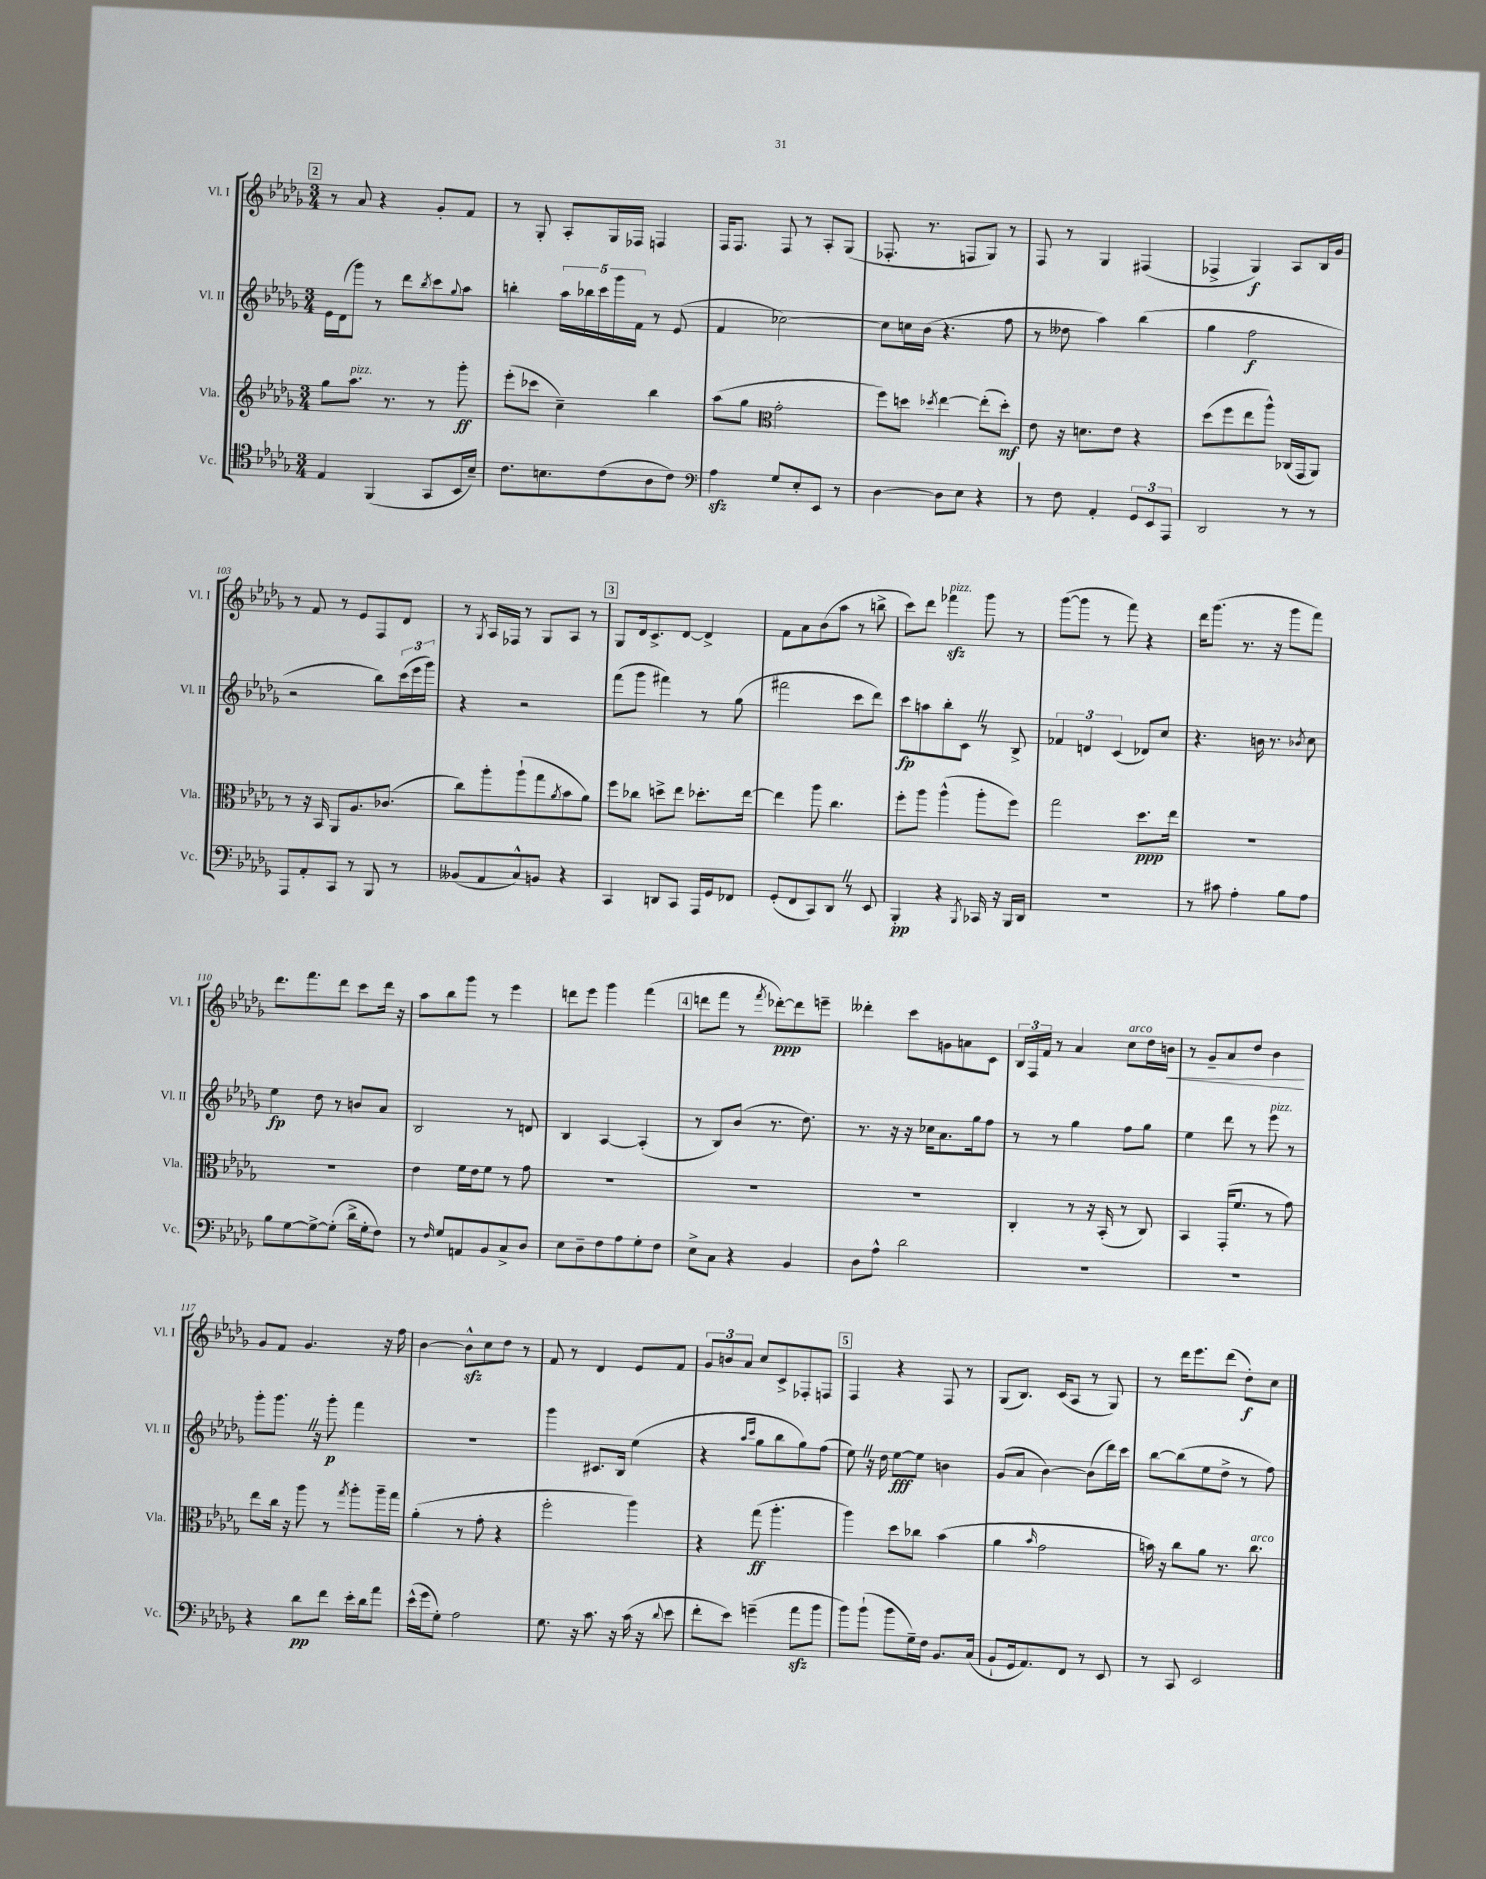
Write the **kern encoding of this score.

**kern	**dynam	**kern	**dynam	**kern	**dynam	**kern	**dynam
*part4	*part4	*part3	*part3	*part2	*part2	*part1	*part1
*staff4	*staff4	*staff3	*staff3	*staff2	*staff2	*staff1	*staff1
*I"Vc.	*	*I"Vla.	*	*I"Vl. II	*	*I"Vl. I	*
*I'Vc.	*	*I'Vla.	*	*I'Vl. II	*	*I'Vl. I	*
*clefC4	*	*clefG2	*	*clefG2	*	*clefG2	*
*k[b-e-a-d-g-]	*	*k[b-e-a-d-g-]	*	*k[b-e-a-d-g-]	*	*k[b-e-a-d-g-]	*
*M3/4	*	*M3/4	*	*M3/4	*	*M3/4	*
!!LO:REH:place=s1:t=2
=97	=97	=97	=97	=97	=97	=97	=97
4E-/	.	8gg-\L	.	16e-\LL	.	8r	.
.	.	.	.	(16d-\J	.	.	.
!	!	!LO:TX:a:i:t=pizz.	!	!	!	!	!
.	.	8.aa-\J	.	8ggg-\J)	.	8a-/	.
(4FF/	.	.	.	8r	.	4r	.
.	.	8.r	.	.	.	.	.
.	.	.	.	8ddd-\L	.	.	.
.	.	.	.	8qbb-/	.	.	.
8GG-/L	.	8r	.	8ccc\	.	8g-'/L	.
.	.	.	.	8qqgg-/	.	.	.
16BB-/L	.	8ggg-'\	ff	8aa-\J	.	8f/J	.
16B-~/JJ)	.	.	.	.	.	.	.
=98	=98	=98	=98	=98	=98	=98	=98
8.c\L	.	(8eee-'\L	.	4bbn'\	.	8r	.
.	.	8ccc-X\J	.	.	.	8G-'/	.
8.Bn\	.	.	.	.	.	.	.
.	.	4cc~\)	.	20aa-\LL	.	8A-'/L	.
.	.	.	.	20bb-X\	.	.	.
.	.	.	.	20ccc\	.	.	.
(8c\	.	.	.	.	.	16G-/L	.
.	.	.	.	20ggg-\	.	.	.
.	.	.	.	.	.	16F-X/JJ	.
.	.	.	.	20f\JJ	.	.	.
8A-\	.	4bb-\	.	8r	.	4Fn/	.
8c\J)	.	.	.	(8e-/	.	.	.
=99	=99	=99	=99	=99	=99	=99	=99
*clefF4	*	*	*	*	*	*	*
4A-zz\	.	(8aa-\L	.	4f/	.	16F/KL	.
.	.	.	.	.	.	8.F/J	.
.	.	8gg-\J	.	.	.	.	.
*	*	*clefC3	*	*	*	*	*
8G-/L	.	2g-'\	.	[2cc-X\)	.	8F/	.
8E-'/	.	.	.	.	.	8r	.
8EE-/J	.	.	.	.	.	8A-'/L	.
8r	.	.	.	.	.	(8G-/J	.
=100	=100	=100	=100	=100	=100	=100	=100
[4D-\	.	8ff\L)	.	8cc-\L]	.	8.F-X'/	.
.	.	8ddn\J	.	16ccn\L	.	.	.
.	.	.	.	(16b-\JJ	.	8.r	.
.	.	8qdd-X/	.	.	.	.	.
8D-\L]	.	[4ee-\	.	4.r	.	.	.
8E-\J	.	.	.	.	.	8Fn/L	.
4r	.	(8ee-'\L]	.	.	.	8G-/J)	.
.	.	8dd-'\J)	mf	8ff\	.	8r	.
=101	=101	=101	=101	=101	=101	=101	=101
8r	.	8e-\	.	8r	.	8F/	.
8F\	.	16r	.	8dd--X\	.	8r	.
.	.	8.dn\L	.	.	.	.	.
4AA-'/	.	.	.	4aa-\)	.	4G-/	.
.	.	8e-\J	.	.	.	.	.
12GG-/L	.	4r	.	(4bb-\	.	(4F#X/	.
12EE-/	.	.	.	.	.	.	.
12AAA-/J	.	.	.	.	.	.	.
=102	=102	=102	=102	=102	=102	=102	=102
2DD-/	.	(8dd-\L	.	4gg-\	.	4F-X^/	.
.	.	8ff\	.	.	.	.	.
.	.	8ee-\	.	2ff\	f	4G-/)	f
.	.	8aa-^^\J)	.	.	.	.	.
8r	.	(16C-X/LL	.	.	.	8A-/L	.
.	.	16GG-/J	.	.	.	.	.
8r	.	8AA-/J)	.	.	.	16B-/L	.
.	.	.	.	.	.	16g-/JJ	.
!!LO:LB:g=z
=103	=103	=103	=103	=103	=103	=103	=103
8AAA-/L	.	8r	.	2r	.	8r	.
8AA-'/	.	16r	.	.	.	8f/	.
.	.	16BB-/	.	.	.	.	.
8CC/J	.	8AA-/L	.	.	.	8r	.
8r	.	8.A-/	.	.	.	8e-/L	.
8BBB-/	.	.	.	8bb-\L)	.	8F/	.
.	.	(8.c-X/J	.	.	.	.	.
8r	.	.	.	(24ccc\L	.	8d-/J	.
.	.	.	.	24eee-\	.	.	.
.	.	.	.	24ggg-\JJ)	.	.	.
=104	=104	=104	=104	=104	=104	=104	=104
(8BB--X/L	.	8cc\L)	.	4r	.	8r	.
.	.	.	.	.	.	8qG-/	.
8AA-/	.	8aa-'\	.	.	.	16A-/LL	.
.	.	.	.	.	.	16F-X/JJ	.
8C^^/)	.	(8aa-`\	.	2r	.	8r	.
8BBn/J	.	8gg-\	.	.	.	8G-/L	.
.	.	8qa-/	.	.	.	.	.
4r	.	8b-\	.	.	.	8A-/J	.
.	.	8a-\J)	.	.	.	8r	.
!!LO:REH:place=s1:t=3
=105	=105	=105	=105	=105	=105	=105	=105
4CC/	.	8ff\L	.	(8fff\L	.	8G-/L	.
.	.	8cc-X\J	.	8ggg-\J	.	16d-/k	.
.	.	.	.	.	.	8.c^/	.
8DDn/L	.	8ddn^\L	.	4fff#X\)	.	.	.
8CC/J	.	8ee-\J	.	.	.	[8d-/J	.
16AAA-/LL	.	8.dd-X'\L	.	8r	.	4d-^/]	.
16GG-/J	.	.	.	.	.	.	.
8FF-X/J	.	.	.	(8gg-\	.	.	.
.	.	[16ee-\Jk	.	.	.	.	.
=106	=106	=106	=106	=106	=106	=106	=106
(8GG-'/L	.	4ee-\]	.	2fff#X\	.	8f\L	.
8FF/	.	.	.	.	.	8a-\	.
8CC/)	.	8aa-\	.	.	.	(8b-\	.
8DD-Z/J	.	4.cc\	.	.	.	8aa-\J	.
8r	.	.	.	8ccc\L	.	8r	.
8EE-/	.	.	.	8ddd-\J)	.	8bbn^\	.
=107	=107	=107	=107	=107	=107	=107	=107
4BBB-'/	pp	8ff'\L	.	8ccc\L	fp	8ccc\L)	.
.	.	8aa-\J	.	8aan\	.	8ddd-\J	.
!	!	!	!	!	!	!LO:TX:a:i:t=pizz.	!
4r	.	(4aa-^^\	.	8bb-'\	.	4fff-Xzz\	.
.	.	.	.	8cZ\J	.	.	.
8qBBB-/	.	.	.	.	.	.	.
16CC-X/	.	8aa-'\L	.	8r	.	8ggg-\	.
16r	.	.	.	.	.	.	.
16BBB-/LL	.	8ff\J)	.	8B-^/	.	8r	.
16DD-/JJ	.	.	.	.	.	.	.
=108	=108	=108	=108	=108	=108	=108	=108
2.r	.	2gg-\	.	6f-X/	.	([8ggg-\L	.
.	.	.	.	.	.	8ggg-\J]	.
.	.	.	.	6dn/	.	.	.
.	.	.	.	.	.	8r	.
.	.	.	.	(6c/	.	.	.
.	.	.	.	.	.	8fff\)	.
.	.	8.dd-\L	ppp	8d-X/L)	.	4r	.
.	.	.	.	8cc/J	.	.	.
.	.	16ee-\Jk	.	.	.	.	.
=109	=109	=109	=109	=109	=109	=109	=109
8r	.	2.r	.	4.r	.	16ddd-\KL	.
.	.	.	.	.	.	(8.ggg-\J	.
8c#X\	.	.	.	.	.	.	.
4A-'\	.	.	.	.	.	8.r	.
.	.	.	.	16bn\	.	.	.
.	.	.	.	8.r	.	16r	.
8B-\L	.	.	.	.	.	8ggg-\L	.
.	.	.	.	8qb-X/	.	.	.
8A-\J	.	.	.	8cc\	.	8fff\J)	.
!!LO:LB:g=z
=110	=110	=110	=110	=110	=110	=110	=110
8B-\L	.	2.r	.	4ee-\	fp	8.ddd-\L	.
[8G-\	.	.	.	.	.	.	.
.	.	.	.	.	.	8.fff\	.
8G-^\_	.	.	.	8dd-\	.	.	.
(8G-'\J]	.	.	.	8r	.	8ddd-\J	.
16d-^\LL	.	.	.	8bn/L	.	8ccc\L	.
16G-'\J	.	.	.	.	.	.	.
8F\J)	.	.	.	8a-/J	.	16ddd-\Jk	.
.	.	.	.	.	.	16r	.
=111	=111	=111	=111	=111	=111	=111	=111
8r	.	4e-\	.	2B-/	.	8aa-\L	.
16qqF/	.	.	.	.	.	.	.
8G-/L	.	.	.	.	.	8bb-\	.
8AAn/	.	16f\LL	.	.	.	8ggg-\J	.
.	.	16e-\J	.	.	.	.	.
8BB-/	.	8f\J	.	.	.	8r	.
8C^/	.	8r	.	8r	.	4eee-\	.
8D-/J	.	8g-\	.	8dn/	.	.	.
=112	=112	=112	=112	=112	=112	=112	=112
8E-\L	.	2.r	.	4B-/	.	8dddn\L	.
8D-~\	.	.	.	.	.	8eee-\J	.
8F\	.	.	.	[4A-/	.	4ggg-\	.
8A-\	.	.	.	.	.	.	.
8G-'\	.	.	.	(4A-'/]	.	(4fff\	.
8F\J	.	.	.	.	.	.	.
!!LO:REH:place=s1:t=4
=113	=113	=113	=113	=113	=113	=113	=113
8E-^\L	.	2.r	.	8r	.	8dddn\L	.
8C\J	.	.	.	8B-/L)	.	8fff\J	.
4r	.	.	.	(8b-/J	.	8r	.
.	.	.	.	.	.	8qfff/	.
.	.	.	.	8.r	.	[8ddd-X'\L)	ppp
4BB-/	.	.	.	.	.	8ddd-\]	.
.	.	.	.	8.dd-\)	.	.	.
.	.	.	.	.	.	8eeen~\J	.
=114	=114	=114	=114	=114	=114	=114	=114
8D-\L	.	2.r	.	8.r	.	4ddd--X'\	.
8A-^^\J	.	.	.	.	.	.	.
.	.	.	.	16r	.	.	.
2d-\	.	.	.	16r	.	8ccc\L	.
.	.	.	.	16cc-X\KL	.	.	.
.	.	.	.	8.a-\	.	8gn\	.
.	.	.	.	.	.	8an\	.
.	.	.	.	16gg-\k	.	.	.
.	.	.	.	8ff\J	.	8c\J	.
=115	=115	=115	=115	=115	=115	=115	=115
2.r	.	4C'/	.	8r	.	24B-/LL	.
.	.	.	.	.	.	24F/	.
.	.	.	.	.	.	24f/JJ	.
.	.	.	.	8r	.	8r	.
.	.	8r	.	4gg-\	.	4a-/	.
.	.	16r	.	.	.	.	.
.	.	(16BB-'/	.	.	.	.	.
!	!	!	!	!	!	!LO:TX:a:i:t=arco	!
.	.	8r	.	8ff\L	.	8cc\L	.
.	.	8C/)	.	8gg-\J	.	16dd-\L	.
!	!	!	!	!	!	!	!LO:HP:b
.	.	.	.	.	.	16bn\JJ	<
=116	=116	=116	=116	=116	=116	=116	=116
2.r	.	4BB-/	.	4ee-\	.	8r	.
.	.	.	.	.	.	8g-~/L	.
.	.	(16GG-'/KL	.	8ddd-\	.	8a-/	.
.	.	8.f/J	.	.	.	.	.
.	.	.	.	8r	.	8dd-/J	.
!	!	!	!	!LO:TX:a:i:t=pizz.	!	!	!
.	.	8r	.	8eee-\	.	4b-\	.
.	.	8g-\)	.	8r	.	.	.
.	.	.	.	.	.	.	[
!!LO:LB:g=z
=117	=117	=117	=117	=117	=117	=117	=117
4r	.	8ee-\L	.	8ggg-'\L	.	8g-/L	.
.	.	16cc\Jk	.	8.ggg-Z\J	.	8f/J	.
.	.	16r	.	.	.	.	.
8d-\L	pp	8aa-\	.	.	.	4.g-/	.
.	.	.	.	16r	.	.	.
8f\J	.	8r	.	8ggg-'\	p	.	.
.	.	8qgg-/	.	.	.	.	.
16e-'\LL	.	8aa-'\L	.	4fff\	.	.	.
16d-\J	.	.	.	.	.	.	.
8a-\J	.	16aa-~\L	.	.	.	16r	.
.	.	16gg-\JJ	.	.	.	16ff\	.
=118	=118	=118	=118	=118	=118	=118	=118
(16e-^^\LL	.	(4a-'\	.	2.r	.	[4b-\	.
16g-\J	.	.	.	.	.	.	.
8G-'\J)	.	.	.	.	.	.	.
2A-\	.	8r	.	.	.	8b-zz^^\L]	.
.	.	8g-'\	.	.	.	8cc\	.
.	.	4r	.	.	.	8dd-\J	.
.	.	.	.	.	.	8r	.
=119	=119	=119	=119	=119	=119	=119	=119
8.G-\	.	2ff'\	.	4ggg-\	.	8f/	.
.	.	.	.	.	.	8r	.
16r	.	.	.	.	.	.	.
8.c\	.	.	.	8.c#X/L	.	4d-/	.
16r	.	.	.	16B-/Jk	.	.	.
(16c\	.	4aa-\)	.	(4ee-\	.	8e-/L	.
16r	.	.	.	.	.	.	.
8qqd-/	.	.	.	.	.	.	.
8e-\	.	.	.	.	.	8f/J	.
=120	=120	=120	=120	=120	=120	=120	=120
8f'\L	.	4r	.	4r	.	12g-/L	.
.	.	.	.	.	.	12bn/	.
8e-\J)	.	.	.	.	.	.	.
.	.	.	.	.	.	12a-/J	.
.	.	.	.	16qqaa-/LL	.	.	.
.	.	.	.	16qqccc/JJ	.	.	.
(4gn~\	.	(8gg-\	ff	8gg-\L	.	8cc/L	.
.	.	4.aa-'\	.	8bb-\	.	8c^/	.
8a-zz\L	.	.	.	8gg-\)	.	8F-X'/	.
8b-\J	.	.	.	(8ff\J	.	8Fn/J	.
!!LO:REH:place=s1:t=5
=121	=121	=121	=121	=121	=121	=121	=121
8b-\L)	.	4aa-\)	.	8ee-Z\)	.	4F/	.
(8b-`\J	.	.	.	16r	.	.	.
.	.	.	.	16dd-\	.	.	.
8b-\L	.	8dd-\L	.	[8ee-\L	fff	4r	.
16G-~\L)	.	8cc-X\J	.	8ee-\J]	.	.	.
16F\JJ	.	.	.	.	.	.	.
8.BB-/L	.	(4b-\	.	4bn\	.	8F/	.
.	.	.	.	.	.	8r	.
(16C/Jk	.	.	.	.	.	.	.
=122	=122	=122	=122	=122	=122	=122	=122
8BB-`/L	.	4a-\	.	(8g-/L	.	(8G-/L	.
16GG-/k	.	.	.	8a-/J	.	8.B-/J)	.
8.AA-/)	.	.	.	.	.	.	.
.	.	16qqb-/	.	.	.	.	.
.	.	2g-\	.	[4b-\)	.	.	.
.	.	.	.	.	.	(16c/KL	.
8FF/J	.	.	.	.	.	8A-/J	.
8r	.	.	.	(8b-\L]	.	8r	.
8EE-/	.	.	.	16ddd-\L)	.	8G-/)	.
.	.	.	.	16ccc\JJ	.	.	.
=123	=123	=123	=123	=123	=123	=123	=123
8r	.	16bn\)	.	[8bb-\L	.	8r	.
.	.	16r	.	.	.	.	.
8CC/	.	8cc\L	.	(8bb-\]	.	16ddd-\KL	.
.	.	.	.	.	.	8.eee-\	.
2EE-/	.	8a-\J	.	8ee-\	.	.	.
.	.	8.r	.	8dd-^\J	.	(8ddd-\J	.
.	.	.	.	8r	.	8dd-'\L)	f
!	!	!LO:TX:a:i:t=arco	!	!	!	!	!
.	.	8.cc\	.	.	.	.	.
.	.	.	.	8ff\)	.	8cc\J	.
==	==	==	==	==	==	==	==
*-	*-	*-	*-	*-	*-	*-	*-
